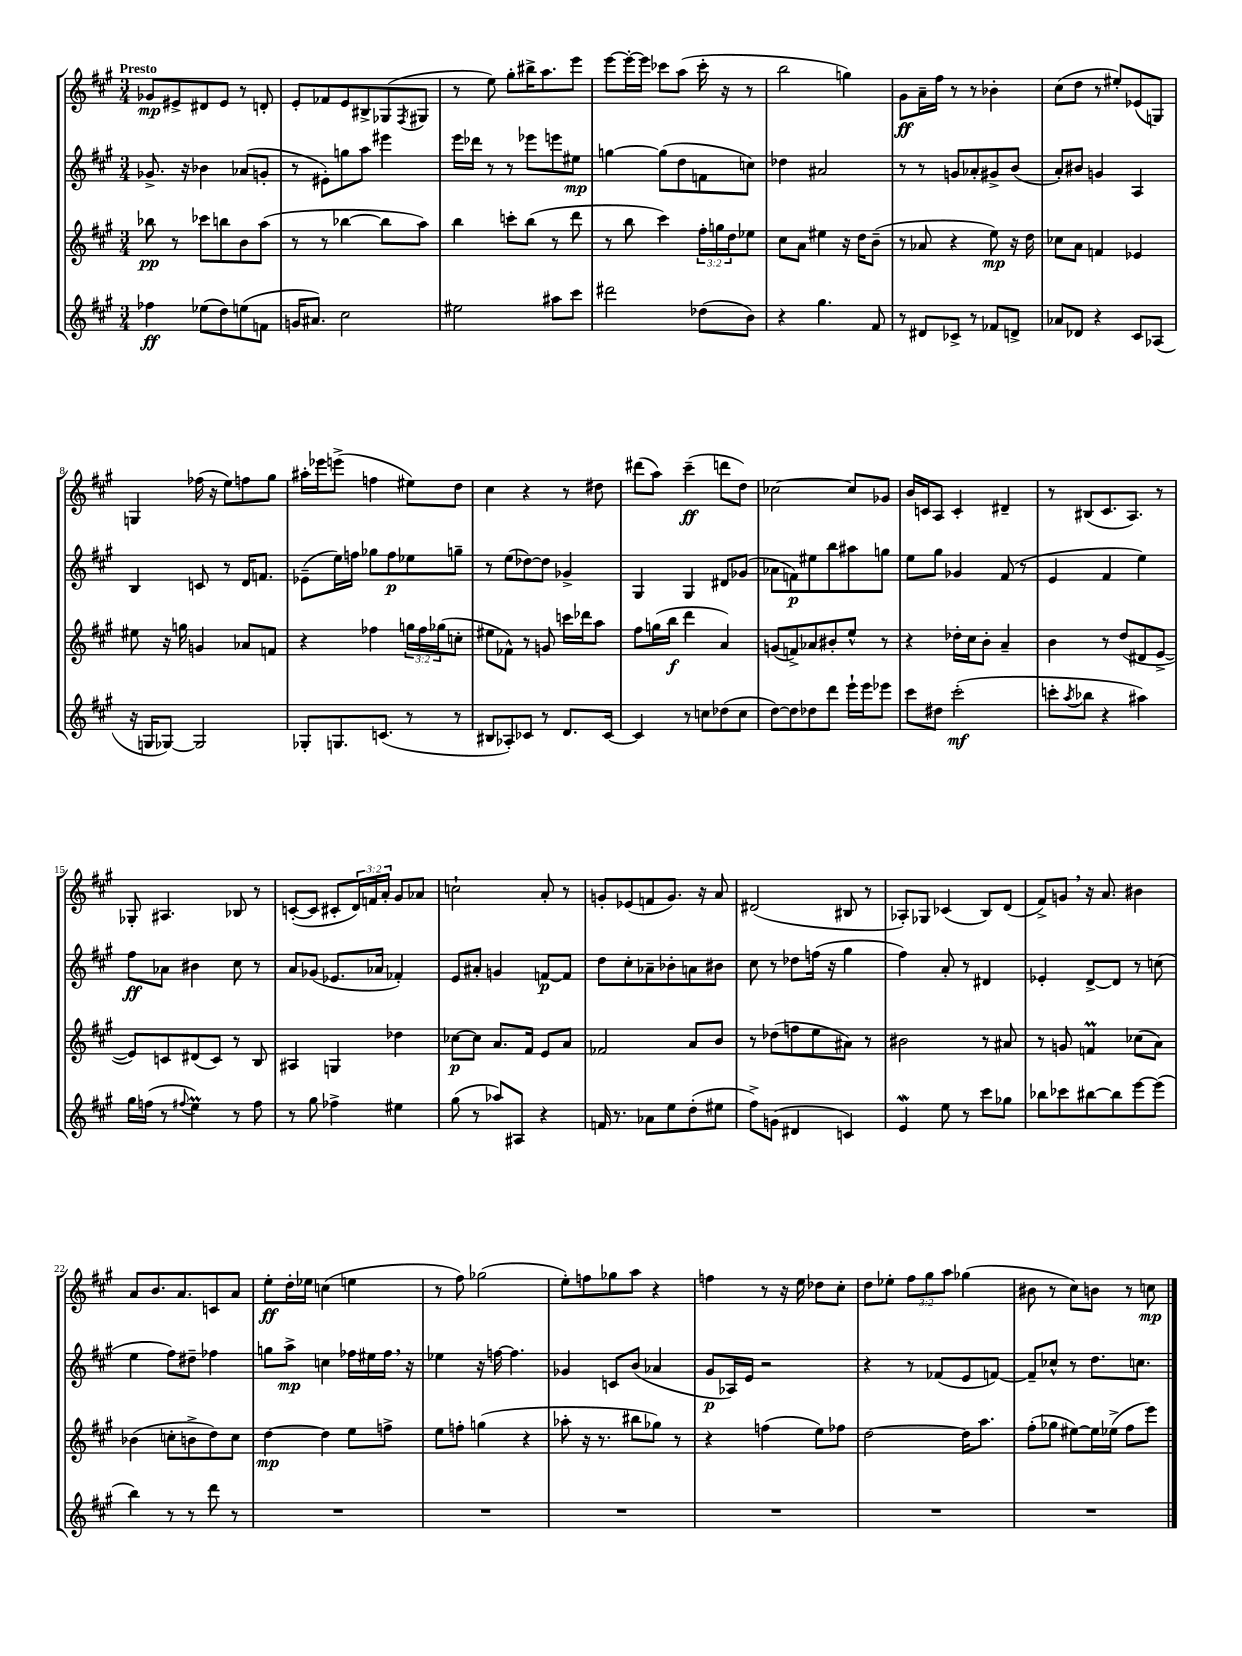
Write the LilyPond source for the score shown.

<<
\new StaffGroup <<
\new Staff = "s0" {
    \clef treble \key a \major \numericTimeSignature \time 3/4 \override Staff.TupletNumber.text = #tuplet-number::calc-fraction-text \tempo "Presto"
    ges'8\mp eis'8-> dis'8 eis'8 r8 d'8-. |
    e'8-. fes'8 e'8 bis8-> ges8( \acciaccatura { fis8 } gis8 |
    r8 e''8) gis''8-. bis''16-> a''8. e'''8 |
    e'''8~ e'''16~-. e'''16 ces'''8 a''8( ces'''16-. r16 r8 |
    b''2 g''4) |
    gis'8\ff a'16-- fis''16 r8 r8 bes'4-. |
    cis''8( d''8 r8 eis''8-.) ees'8( g8) |
    g4 fes''16( r16 e''8) f''8 gis''8 |
    ais''16-. ees'''16 e'''8->( f''4 eis''8) d''8 |
    cis''4 r4 r8 dis''8 |
    dis'''8( a''8) cis'''4--\ff( d'''8 d''8) |
    ces''2~ ces''8 ges'8 |
    b'16 c'16 a8 c'4-. dis'4-- |
    r8 bis8( cis'8. a8.) r8 |
    ges8-. ais4. bes8 r8 |
    c'8~-.( c'8 cis'8-. \tuplet 3/2 { d'16) f'16 a'16-. } gis'8 aes'8 |
    c''2-! a'8-. r8 |
    g'8-. ees'8( f'8 g'8.) r16 a'8 |
    dis'2( bis8 r8 |
    aes8-.) ges8 ces'4( b8) d'8( |
    fis'8->) g'8 \breathe r16 a'8. bis'4 |
    a'8 b'8. a'8. c'8 a'8 |
    e''8-.\ff d''16-. ees''16 c''4( e''4 |
    r8 fis''8) ges''2( |
    e''8-.) f''8 ges''8 a''8 r4 |
    f''4 r8 r16 e''16 des''8 cis''8-. |
    d''8 ees''8-. \tuplet 3/2 { fis''8 gis''8 a''8 } ges''4( |
    bis'8 r8 cis''8) b'8 r8 c''8\mp \bar "|." |
}
\new Staff = "s1" {
    \clef treble \key a \major \numericTimeSignature \time 3/4
    ges'8.-> r16 bes'4 aes'8( g'8-. |
    r8 eis'8-.) g''8 a''8 eis'''4 |
    e'''16 des'''16 r8 r8 ees'''8 e'''8 eis''8\mp |
    g''4~ g''8( d''8 f'8 c''8) |
    des''4 ais'2 |
    r8 r8 g'8 aes'8-. gis'8-> b'8( |
    a'8-.) bis'8 g'4 a4 |
    b4 c'8 r8 d'16 f'8. |
    ees'8--( e''16) f''16 ges''8 f''8\p ees''8 g''8-- |
    r8 e''8( des''8~) des''8 ges'4-> |
    gis4 gis4 dis'8 ges'8( |
    aes'8 f'8\p) eis''8 b''8 ais''8 g''8 |
    e''8 gis''8 ges'4 fis'8( r8 |
    e'4 fis'4 e''4) |
    fis''8\ff aes'8 bis'4 cis''8 r8 |
    a'8 ges'8( ees'8. aes'16 fes'4-.) |
    e'8 ais'8-. g'4 f'8~\p f'8 |
    d''8 cis''8-. aes'8-- bes'8-. a'8 bis'8 |
    cis''8 r8 des''8 f''16( r16 gis''4 |
    fis''4) a'8-. r8 dis'4 |
    ees'4-. d'8~-> d'8 r8 c''8( |
    e''4 fis''8) dis''8-- fes''4 |
    g''8 a''8->\mp c''4 fes''16 eis''16 fes''16 \breathe r16 |
    ees''4 r16 f''16~ f''4. |
    ges'4 c'8 b'8( aes'4 |
    gis'8\p aes16) e'16 r2 |
    r4 r8 fes'8( e'8 f'8~) |
    f'8-- ces''8-^ r8 d''8. c''8. \bar "|." |
}
\new Staff = "s2" {
    \clef treble \key a \major \numericTimeSignature \time 3/4 \override Staff.TupletNumber.text = #tuplet-number::calc-fraction-text
    bes''8\pp r8 ces'''8 b''8 b'8 a''8( |
    r8 r8 bes''4~ bes''8 a''8) |
    b''4 c'''8-. b''8( r8 d'''8 |
    r8 b''8 cis'''4) \tuplet 3/2 { fis''16-. g''16 d''16 } ees''8 |
    cis''8 a'8 eis''4 r16 d''16 b'8--( |
    r8 aes'8 r4 e''8\mp) r16 d''16 |
    ces''8 a'8 f'4 ees'4 |
    eis''8 r16 g''16 g'4 aes'8 f'8 |
    r4 fes''4 \tuplet 3/2 { g''16 fes''16 ges''16( } c''8-. |
    eis''8 fes'8-^) r8 g'8 c'''16 des'''16 a''8 |
    fis''8 g''16( b''16\f d'''4 a'4) |
    g'8( f'8->) aes'8 bis'8-. e''8-^ r8 |
    r4 des''16-. cis''16 b'8-. a'4-- |
    b'4 r8 d''8( dis'8 e'8~-> |
    e'8) c'8 dis'8( c'8) r8 b8 |
    ais4 g4 des''4 |
    ces''8~\p ces''8 a'8. fis'16 e'8 a'8 |
    fes'2 a'8 b'8 |
    r8 des''8( f''8 e''8 ais'8) r8 |
    bis'2 r8 ais'8 |
    r8 g'8 f'4\prall ces''8( a'8) |
    bes'4( c''8-. b'8-> d''8) c''8 |
    d''4~\mp d''4 e''8 f''8-> |
    e''8 f''8-. g''4( r4 |
    aes''8-. r16 r8. bis''8 ges''8) r8 |
    r4 f''4( e''8) fes''8 |
    d''2~ d''16 a''8. |
    fis''8-.( ges''8 eis''8~) eis''16 ees''16->( fis''8 e'''8) \bar "|." |
}
\new Staff = "s3" {
    \clef treble \key a \major \numericTimeSignature \time 3/4
    fes''4\ff ees''8( d''8) e''8( f'8 |
    g'16 ais'8.) cis''2 |
    eis''2 ais''8 cis'''8 |
    dis'''2 des''8( b'8) |
    r4 gis''4. fis'8 |
    r8 dis'8 ces'8-> r8 fes'8 d'8-> |
    aes'8 des'8 r4 cis'8 aes8( |
    r16 g16 ges8~) ges2 |
    ges8-. g8. c'8.( r8 r8 |
    bis8 aes8-.) ces'8 r8 d'8. ces'16~ |
    ces'4 r8 c''8 des''8( c''8 |
    d''8~) d''8 des''8 d'''8 e'''16-! e'''16 ees'''8 |
    cis'''8 dis''8 cis'''2-.\mf( |
    c'''8-. \acciaccatura { a''8 } bes''8 r4 ais''4) |
    gis''16 f''16( r8 \appoggiatura { fis''8 } e''4\prall) r8 fis''8 |
    r8 gis''8 fes''4-> eis''4 |
    gis''8( r8 aes''8) ais8 r4 |
    f'16 r8. aes'8 e''8 d''8-.( eis''8 |
    fis''8->) g'8( dis'4 c'4) |
    e'4\mordent e''8 r8 cis'''8 ges''8 |
    bes''8 ces'''8 bis''8~ bis''8 e'''8~ e'''8( |
    b''4) r8 r8 d'''8 r8 |
    R2. |
    R2. |
    R2. |
    R2. |
    R2. |
    R2. \bar "|." |
}
>>
>>
